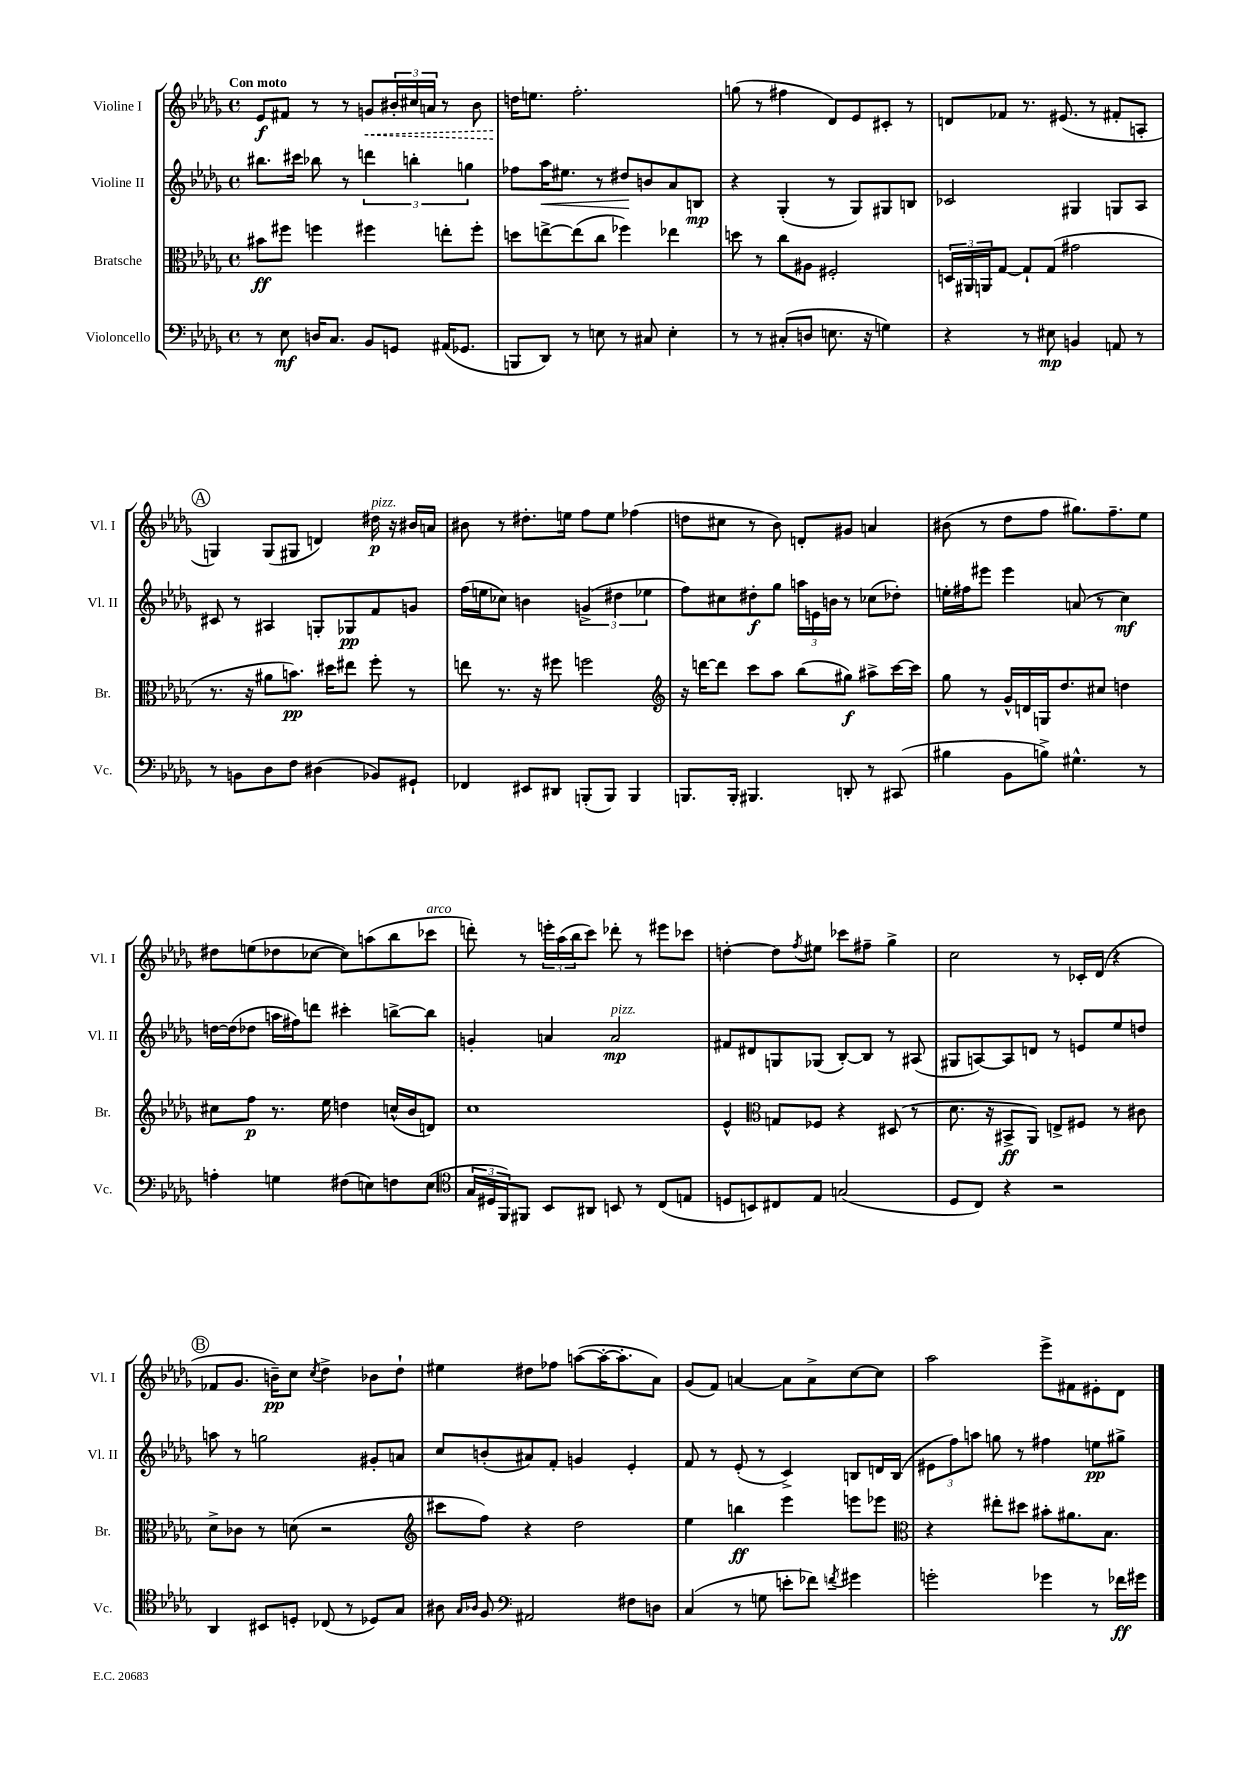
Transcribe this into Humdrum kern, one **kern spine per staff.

**kern	**dynam	**kern	**dynam	**kern	**dynam	**kern	**dynam
*part4	*part4	*part3	*part3	*part2	*part2	*part1	*part1
*staff4	*staff4	*staff3	*staff3	*staff2	*staff2	*staff1	*staff1
*I"Violoncello	*	*I"Bratsche	*	*I"Violine II	*	*I"Violine I	*
*I'Vc.	*	*I'Br.	*	*I'Vl. II	*	*I'Vl. I	*
*clefF4	*	*clefC3	*	*clefG2	*	*clefG2	*
*k[b-e-a-d-g-]	*	*k[b-e-a-d-g-]	*	*k[b-e-a-d-g-]	*	*k[b-e-a-d-g-]	*
*M4/4	*	*M4/4	*	*M4/4	*	*M4/4	*
*met(c)	*	*met(c)	*	*met(c)	*	*met(c)	*
=1	=1	=1	=1	=1	=1	=1	=1
!	!	!	!	!	!	!LO:TX:a:B:t=Con moto	!
8r	.	8b#X\L	ff	8.bb#X\L	.	8e-/L	f
8E-\	mf	8ff#X\J	.	.	.	8f#X/J	.
.	.	.	.	16ccc#X\Jk	.	.	.
16Dn/KL	.	4ffn\	.	8bb-X\	.	8r	.
8.C/J	.	.	.	.	.	.	.
.	.	.	.	8r	.	8r	.
!	!	!	!	!	!	!	!LO:HP:b
8BB-/L	.	4ff#X\	.	6dddn\	.	8gn/L	<
8GGn/J	.	.	.	.	.	24b#X'/L	.
.	.	.	.	6bbn'\	.	24cc#X/	.
.	.	.	.	.	.	24an/JJ	.
(16AA#X/KL	.	8een'\L	.	.	.	8r	.
8.GG-X/J	.	.	.	.	.	.	.
.	.	.	.	6ggn\	.	.	.
.	.	8ff#'\J	.	.	.	8b#\	.
=2	=2	=2	=2	=2	=2	=2	=2
8BBBn/L	.	8ddn\L	.	8ff-X\L	.	16ddn\KL	.
.	.	.	.	.	.	8.een\J	[
!	!	!	!	!	!LO:HP:b	!	!
8DD-/J)	.	[8een^\	.	16aa-\K	<	.	.
.	.	.	.	8.ee#X\J	.	.	.
8r	.	(8ee\]	.	.	.	2.ff'\	.
8En\	.	8cc\J	.	8r	.	.	.
8r	.	4ff-X\)	.	8dd#X/L	.	.	.
8C#X/	.	.	.	8bn/	[	.	.
4E'\	.	4ee-X\	.	8a-/	.	.	.
.	.	.	.	8Bn/J	mp	.	.
=3	=3	=3	=3	=3	=3	=3	=3
8r	.	8ddn\	.	4r	.	(8ggn\	.
8r	.	8r	.	.	.	8r	.
(8C#X'/L	.	8cc\L	.	(4G-'/	.	4ff#X\	.
8Dn/J	.	8A#X\J	.	.	.	.	.
8.En\	.	2F#X'/	.	8r	.	8d-/L)	.
.	.	.	.	8G-/L)	.	8e-/	.
16r	.	.	.	.	.	.	.
4Gn\)	.	.	.	8G#X/	.	8c#X'/J	.
.	.	.	.	8Bn/J	.	8r	.
=4	=4	=4	=4	=4	=4	=4	=4
4r	.	24Dn/LL	.	2c-X/	.	8dn/L	.
.	.	24AA#X/	.	.	.	.	.
.	.	24AAn/J	.	.	.	.	.
.	.	[8G-/J	.	.	.	8f-X/J	.
8r	.	8G-`/L]	.	.	.	8.r	.
8E#X\	mp	(8G-/J	.	.	.	.	.
.	.	.	.	.	.	(8.e#X/	.
4BBn/	.	2g#X\	.	4G#X/	.	.	.
.	.	.	.	.	.	8r	.
8AAn/	.	.	.	8Gn/L	.	8f#X'/L	.
8r	.	.	.	8A-/J	.	8An'/J	.
!!LO:LB:g=z
!!LO:REH:place=s1:t=A
=5	=5	=5	=5	=5	=5	=5	=5
8r	.	8.r	.	8c#X/	.	4Gn/)	.
8BBn\L	.	.	.	8r	.	.	.
.	.	16r	.	.	.	.	.
8D-\	.	8a#X\L	.	4A#X/	.	(8G/L	.
8F\J	.	8.bn\J)	pp	.	.	8G#X/J	.
(4D#X\	.	.	.	8Gn'/L	.	4dn/)	.
.	.	16dd#X\KL	.	.	.	.	.
.	.	8ee#X\J	.	8G-X/	pp	.	.
!	!	!	!	!	!	!LO:TX:a:i:t=pizz.	!
8BB-X/L)	.	8ff'\	.	8f/	.	16dd#X\	p
.	.	.	.	.	.	16r	.
8GG#X`/J	.	8r	.	8gn/J	.	16b#X/LL	.
.	.	.	.	.	.	16an/JJ	.
=6	=6	=6	=6	=6	=6	=6	=6
4FF-X/	.	8een\	.	(16ff\LL	.	8b#X\	.
.	.	.	.	16een\J	.	.	.
.	.	8.r	.	8cc-X\J)	.	8r	.
8EE#X/L	.	.	.	4bn\	.	8.dd#X'\L	.
.	.	16r	.	.	.	.	.
8DD#X/J	.	8ff#X\	.	.	.	.	.
.	.	.	.	.	.	16een\Jk	.
(8BBBn'/L	.	2ffn\	.	(6gn^/	.	8ff\L	.
8BBB/J)	.	.	.	.	.	8ee\J	.
.	.	.	.	6dd#X\	.	.	.
4BBB/	.	.	.	.	.	(4ff-X\	.
.	.	.	.	6ee-X\	.	.	.
=7	=7	=7	=7	=7	=7	=7	=7
*	*	*clefG2	*	*	*	*	*
8.BBBn/L	.	16r	.	8ff\L)	.	8ddn\L	.
.	.	[16dddn\KL	.	.	.	.	.
.	.	8ddd\J]	.	8cc#X\	.	8cc#X\J	.
16BBB'/Jk	.	.	.	.	.	.	.
4.BBB#X/	.	8ccc\L	.	8dd#X'\	f	8r	.
.	.	8aa-\J	.	8gg-\J	.	8b-\)	.
.	.	(8bb-\L	.	24aan\LL	.	8dn'/L	.
.	.	.	.	24en\	.	.	.
.	.	.	.	24bn\JJ	.	.	.
8DDn'/	.	8gg#X\J)	f	8r	.	8g#X/J	.
8r	.	8aa#X^\L	.	(8cc-X\L	.	4an/	.
(8CC#X/	.	[16ccc\L	.	8dd-X'\J)	.	.	.
.	.	16ccc\JJ]	.	.	.	.	.
=8	=8	=8	=8	=8	=8	=8	=8
4B#X\	.	8gg-\	.	16een'\LL	.	(8b#X\	.
.	.	.	.	16ff#X\J	.	.	.
.	.	8r	.	8eee#X\J	.	8r	.
8BB-\L	.	16g-^^/LL	.	4eee#\	.	8dd-\L	.
.	.	16dn/	.	.	.	.	.
8Bn^\J)	.	16Gn/J	.	.	.	8ff\J	.
.	.	8.dd-/	.	.	.	.	.
4.G#X^^\	.	.	.	(8an/	.	8.gg#X\L)	.
.	.	8cc#X/J	.	8r	.	.	.
.	.	.	.	.	.	8.ff~\	.
.	.	4ddn\	.	4cc\)	mf	.	.
8r	.	.	.	.	.	8ee-\J	.
!!LO:LB:g=z
=9	=9	=9	=9	=9	=9	=9	=9
4An'\	.	8cc#X\L	.	[16ddn\LL	.	8dd#X\L	.
.	.	.	.	(16dd\J]	.	.	.
.	.	8ff\J	p	8dd-X\J	.	(8een\	.
4Gn\	.	8.r	.	16aan\LL	.	8dd-X\	.
.	.	.	.	16ff#X\J)	.	.	.
.	.	.	.	8dddn\J	.	[8cc-X\J	.
.	.	16ee-\	.	.	.	.	.
(8F#X\L	.	4ddn\	.	4ccc#X'\	.	8cc-\L])	.
8En\)	.	.	.	.	.	(8aan\	.
8Fn\	.	(16ccn^^/LL	.	[8bbn^\L	.	8bb-\	.
.	.	16b-/J	.	.	.	.	.
!	!	!	!	!	!	!LO:TX:a:i:t=arco	!
(8E\J	.	8dn/J)	.	8bb\J]	.	8ccc-X\J	.
=10	=10	=10	=10	=10	=10	=10	=10
*clefC4	*	*	*	*	*	*	*
24G-/LL	.	1cc	.	4gn'/	.	8dddn'\)	.
24D#X/	.	.	.	.	.	.	.
24FF/J)	.	.	.	.	.	.	.
8FF#X/J	.	.	.	.	.	8r	.
8BB-/L	.	.	.	4an/	.	24eeen'\LL	.
.	.	.	.	.	.	(24aa-\	.
.	.	.	.	.	.	24bb-\J	.
8AA#X/J	.	.	.	.	.	8ccc\J)	.
!	!	!	!	!LO:TX:a:i:t=pizz.	!	!	!
8BBn/	.	.	.	2a/	mp	8ddd-X'\	.
8r	.	.	.	.	.	8r	.
(8C/L	.	.	.	.	.	8eee#X\L	.
8En/J	.	.	.	.	.	8ccc-X\J	.
=11	=11	=11	=11	=11	=11	=11	=11
8Dn/L	.	4e-^^/	.	8f#X/L	.	[4ddn'\	.
8BBn/)	.	.	.	8d#X/	.	.	.
*	*	*clefC3	*	*	*	*	*
8C#X/	.	8Gn/L	.	8Gn/	.	8dd\L]	.
.	.	.	.	.	.	8qff/	.
8E-/J	.	8F-X/J	.	(8G-X/J	.	8ee#X\J	.
(2Gn/	.	4r	.	[8B-'/L)	.	8ccc-X\L	.
.	.	.	.	8B-/J]	.	8ff#X~\J	.
.	.	(8D#X/	.	8r	.	4gg-^\	.
.	.	8r	.	(8A#X/	.	.	.
=12	=12	=12	=12	=12	=12	=12	=12
8D-/L	.	8.d-\	.	8G#X/L	.	2cc\	.
8C/J)	.	.	.	[8An/)	.	.	.
.	.	16r	.	.	.	.	.
4r	.	8BB#X^/L	ff	8A/]	.	.	.
.	.	8AA-/J)	.	8dn/J	.	.	.
2r	.	8En^/L	.	8r	.	8r	.
.	.	8F#X/J	.	8en/L	.	16c-X'/LL	.
.	.	.	.	.	.	(16d-/JJ	.
.	.	8r	.	8ee-/	.	4r	.
.	.	8c#X\	.	8ddn/J	.	.	.
!!LO:LB:g=z
!!LO:REH:place=s1:t=B
=13	=13	=13	=13	=13	=13	=13	=13
4AA-/	.	8d-^\L	.	8aan\	.	8f-X/L	.
.	.	8c-X\J	.	8r	.	8.g-/J	.
8BB#X/L	.	8r	.	2ggn\	.	.	.
.	.	.	.	.	.	16bn~\KL)	pp
8Dn'/J	.	(8dn\	.	.	.	8cc\J	.
.	.	.	.	.	.	8qcc/	.
(8C-X/	.	2r	.	.	.	4dd-^\	.
8r	.	.	.	.	.	.	.
8D-X/L)	.	.	.	8g#X'/L	.	8b-X\L	.
8G-/J	.	.	.	8an/J	.	8dd-`\J	.
=14	=14	=14	=14	=14	=14	=14	=14
*	*	*clefG2	*	*	*	*	*
8A#X\	.	8ccc#X\L	.	8cc/L	.	4ee#X\	.
16qqG-/LL	.	.	.	.	.	.	.
16qqA-X/JJ	.	.	.	.	.	.	.
8F/	.	8ff\J)	.	(8bn'/	.	.	.
*clefF4	*	*	*	*	*	*	*
2AA#X/	.	4r	.	8a#X/)	.	8dd#X\L	.
.	.	.	.	8f'/J	.	8ff-X\J	.
.	.	2dd-\	.	4gn/	.	([8aan\L	.
.	.	.	.	.	.	16aa'\K_	.
.	.	.	.	.	.	8.aa'\]	.
8F#X\L	.	.	.	4e-'/	.	.	.
8Dn\J	.	.	.	.	.	8a-\J)	.
=15	=15	=15	=15	=15	=15	=15	=15
(4C/	.	4ee-\	.	8f/	.	(8g-/L	.
.	.	.	.	8r	.	8f/J)	.
8r	.	4bbn\	ff	(8e-'/	.	[4an/	.
8Gn\	.	.	.	8r	.	.	.
8en'\L	.	4eee-\	.	4c^/)	.	8a\L]	.
8f-X\J)	.	.	.	.	.	8a^\	.
8qfn/	.	.	.	.	.	.	.
4g#X\	.	8eeen\L	.	8Bn/L	.	[8cc\	.
.	.	8eee-X\J	.	16dn/L	.	8cc\J]	.
.	.	.	.	(16B/JJ	.	.	.
=16	=16	=16	=16	=16	=16	=16	=16
*	*	*clefC3	*	*	*	*	*
2gn'\	.	4r	.	12e#X\L	.	2aa-\	.
.	.	.	.	12ff\)	.	.	.
.	.	.	.	12aan\J	.	.	.
.	.	8ee#X'\L	.	8ggn\	.	.	.
.	.	8dd#X\J	.	8r	.	.	.
4g-X\	.	8b#X'\L	.	4ff#X\	.	8eee-^\L	.
.	.	8.a#X\	.	.	.	8f#X\	.
8r	.	.	.	8een\L	pp	8e#X'\	.
.	.	8.B-\J	.	.	.	.	.
16f-X\LL	ff	.	.	8gg#X^\J	.	8d-\J	.
16g#X\JJ	.	.	.	.	.	.	.
==	==	==	==	==	==	==	==
*-	*-	*-	*-	*-	*-	*-	*-
